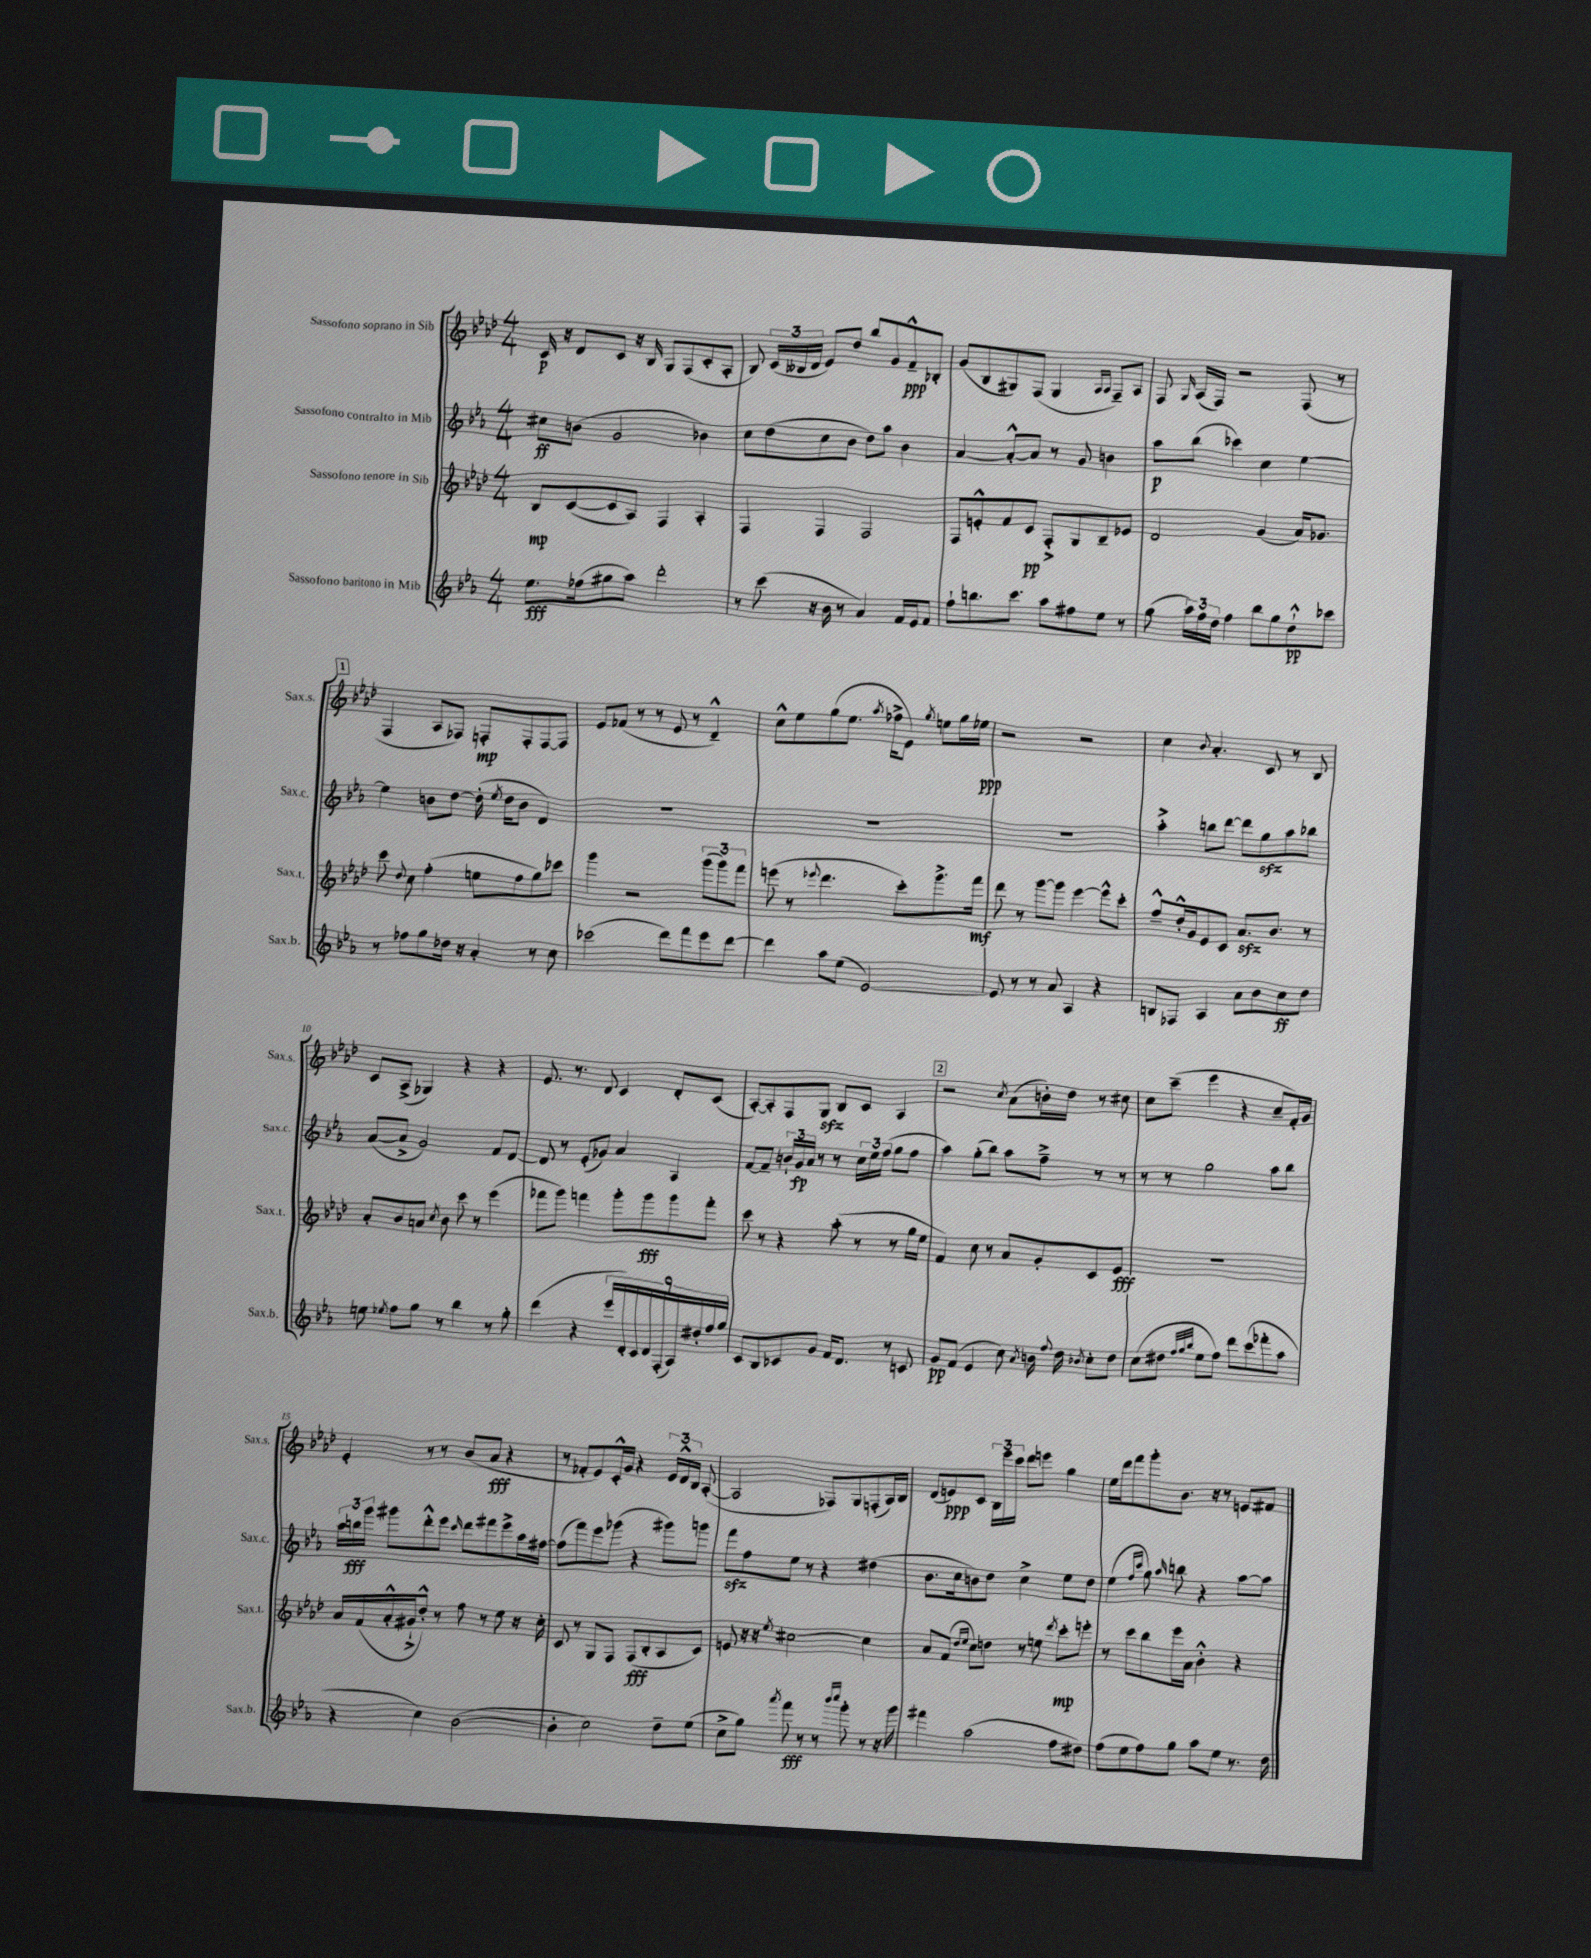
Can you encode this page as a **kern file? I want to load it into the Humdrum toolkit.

**kern	**kern	**kern	**kern
*staff4	*staff3	*staff2	*staff1
*clefG2	*clefG2	*clefG2	*clefG2
*k[b-e-a-]	*k[b-e-a-d-]	*k[b-e-a-]	*k[b-e-a-d-]
*M4/4	*M4/4	*M4/4	*M4/4
8.ee-\L	8B-/L	8cc#\L	16c/
.	.	.	16r
.	([8c/	(8b\J	8d-/L
(16ff-\k	.	.	.
8gg#\	8c/]	2g/	8c/J
8aa-\J)	8A-/J)	.	16r
.	.	.	16B-/
2ddd'\	4F/	.	8G/L
.	.	.	(8F/
.	4A-'/	4b-\)	8c'/
.	.	.	8A-'/J
=	=	=	=
8r	4F/	8cc\L	8B-/)
(8ccc\	.	(8dd\	(24c/LL
.	.	.	24B--/
.	.	.	24d-/JJ
16r	4F/	8cc\	8e-/L)
16b-\	.	.	.
8r	.	8b-\J	8dd-/J
4a-/)	2F/	8dd\L)	8bb-/L
.	.	8aa-\J	8g/
16f/LL	.	4b-\	8f~^^/
16e-/J	.	.	.
8f/J	.	.	8B-'/J
=	=	=	=
8ff`\L	8F/L	[4a-/	(8g/L
8.bb\	8e'^^/	.	8B-/
.	8f/	8a-'^^/_L	8G#/)
8.ccc\J	.	.	.
.	8c/J	8a-/]J	(8F/J
8aa-\L	8F'^/L	8r	4G#/
8ff#\	8G/	8g/	.
.	.	.	16qqA-/LL
.	.	.	16qqA-/JJ
8ee-\J	8B-~/	4b\	8F~/L)
8r	8e-/J	.	8A-/J
=	=	=	=
(8gg\	2d-/	8aa-\L	8F/
.	.	.	16qqG/
24aa-\LL)	.	(8bb-\J	(16A-/LL
24ff\	.	.	.
.	.	.	16F/JJ)
24dd\JJ	.	.	.
4ff\	.	4ccc-\)	2r
8bb-\L	(4g/	4cc\	.
8gg\	.	.	.
8dd`^^\	16a-/LK)	[4ee-\	(8F/
.	8.g-/J	.	.
8ccc-\J	.	.	8r
=	=	=	=
8r	8ccc\	4ee-\]	4F/
.	8qqdd-/	.	.
8ff-\L	8cc\	.	.
8gg\	(4ff'\	8b\L	8A-/L
16dd-\Jk	.	[8dd\J	8F-/J)
16r	.	.	.
4a-'/	8ee\L	(16dd'\]	8F'/L
.	.	8qee-/	.
.	.	16dd\LK	.
.	8ff\	8b\J	8F'/
8r	8gg\)	4d/)	[8F/
8cc\	8ccc-\J	.	8F/]J
=	=	=	=
(2ccc-\	4ggg\	1r	8e-/L
.	.	.	(8f-/J
.	2r	.	8r
.	.	.	8r
8ddd\L)	.	.	8e-/
8fff\	.	.	8r
8eee-\	(12ggg\L	.	4d-~^^/)
.	12ggg\)	.	.
[8ddd\J	.	.	.
.	12fff\J	.	.
=	=	=	=
4ddd\]	(8eee\	1r	8cc^^\L
.	8r	.	8ee-\
.	8qqeee-/	.	.
8aa-\L	4.ddd-\	.	(8gg\
(8ee-\J	.	.	8.ee-\J
[2e-/)	.	.	.
.	.	.	8qaa-/
.	.	.	16ff-^\LK
.	8ccc'\L)	.	8e-\J)
.	.	.	8qgg/
.	8.ggg^\	.	8ee\L
.	.	.	16gg\L
.	16fff\Jk	.	16ee-\JJ
=	=	=	=
8e-/]	8ddd-\	1r	2r
8r	8r	.	.
8r	[8ggg\L	.	.
8a-/	8ggg\]J	.	.
4A-/	[4eee-\	.	2r
4r	8eee-^^\]L	.	.
.	8ccc'\J	.	.
=	=	=	=
8B/L	8ff~^^/L	4aa-'^\	4cc\
8F-/J	16dd-'^^/L	.	.
.	16g/J	.	.
.	.	.	8qqb-/
4A-/	8e-/	8bb\L	4.a-'/
.	8c/J	[8ddd\J	.
8a-\L	8.a-/L	8ddd\]L	.
8b-\	.	8gg\	8c/
.	8.b-/J	.	.
8cc\	.	8aa-\	8r
8dd\J	8r	8bb-\J	8B-/
=	=	=	=
8ee\	8a-'/L	([8a-/L	8c/L
8qee-/	.	.	.
8ff\L	8b-/	8a-^/]J	(8A-^/J
8gg\J	8a/J	2g/)	4G-/)
.	8qcc/	.	.
8r	8b-\	.	.
4bb-\	8ccc\	.	4r
.	8r	.	.
8r	(4eee-\	8f/L	4r
8gg'\	.	[8d/J	.
=	=	=	=
(4ddd\	8fff-\L	8d/]	8.e-/
.	8ggg\J)	8r	.
.	.	.	8.r
4r	4fff\	(8e-'/L	.
.	.	8g-/J)	8d-/
18eee-/LL	8ggg'\L	4a-/	4c/
18d'/)	.	.	.
18c/	.	.	.
.	8ggg\	.	.
18d/	.	.	.
(18F'/	.	.	.
.	8ggg\	4A-/	8d-'/L
18A-/)	.	.	.
18dd#'/	.	.	.
.	8fff'\J	.	(8c/J
18ff/	.	.	.
18gg/JJ	.	.	.
=	=	=	=
8c/L	8ccc\	[8f/L	[8A-'/L)
8B-/	8r	8f~/]J	8A-'/]
8c-/	4r	24b`/LL	8F/
.	.	24g/	.
.	.	24a-/JJ	.
8g/J	.	8r	8G/J
16f/LK	(8aa-'\	8r	8B-/L
8.d/J	.	.	.
.	8r	24cc\LL	8c/J
.	.	24ee-\	.
.	.	(24ff\JJ	.
8r	8r	8gg\L	4A-/
8c/	16gg\LL	8ff\J	.
.	16ee-\JJ	.	.
=	=	=	=
8g/L	4f/)	4aa-\)	2r
(8f/J	.	.	.
4e-/	8cc\	(8gg'\L	.
.	8r	8bb-\J)	.
.	.	.	8qcc/
8cc\)	8a-/L	8aa-\L	(8a-\L
8qa-/	.	.	.
16b\	8g'/	8ff~^\J	16b'\L)
8qqff/	.	.	.
16dd\	.	.	16dd-\JJ
8qb-/	.	.	.
8cc'\L	8c/	8r	8r
8dd\J	8e-/J	8r	8cc#\
=	=	=	=
(8cc\L	1r	8r	8cc\L
8dd#\J	.	8r	(8ccc~\J
32qqff/LLL	.	.	.
32qqgg/	.	.	.
32qqbb-/JJJ	.	.	.
8ee-\L	.	2gg\	4eee-\
8ff\J)	.	.	.
8ddd\L	.	.	4r
(8ccc\	.	.	.
8fff-'\	.	8aa-\L	8cc~/L
8aa-\J	.	8bb-\J	16f'/L)
.	.	.	16g/JJ
=	=	=	=
4r	16a-/LL	24aa-\LL	4e-'/
.	.	24bb\	.
.	(16f/	.	.
.	.	24ggg\JJ	.
.	16a-'^^/	8ggg#\L	.
.	16g#`^/J	.	.
4cc\)	8dd-'^^/J)	8ddd'^^\	8r
.	8r	8eee-\J	8r
.	.	16qqccc/	.
([2b-\	8ff\	8ddd\L	(8b-/L
.	8r	8fff#\	8a-/J
.	8ee-\	8eee-^\	4r
.	16r	16aa-\L	.
.	16cc'\	[16ff#\JJ	.
=	=	=	=
4b-'\]	8c/	(8ff#\]L	8r
.	8r	8fff\)	8f-'/L
2cc\)	8G/L	8eee-\	8e-/)
.	8F/J	(8ggg-\J	16c'^^/L
.	.	.	16g/JJ
.	(8F/L	4r	4r
.	8B-'/	.	.
8dd~\L	8A-/	8ggg#\L)	24e-/LL
.	.	.	24d-^^/
.	.	.	24B-/JJ
(8ee-\J	8c/J)	8ggg\J	([8A-'/
=	=	=	=
8cc^\L	8e/	8fff\L	2A-/]
8gg\J)	16r	8ff\	.
.	16r	.	.
8qaaa-/	8qee-/	.	.
8fff\	[2cc#\	8ee-\J	.
8r	.	8r	.
8r	.	4r	8F-/L)
16qqbbb-/LL	.	.	.
16qqcccc/JJ	.	.	.
8ggg'\	.	.	8G/
8r	4cc#\]	(4dd#\	(8F'/
16r	.	.	16A-/L)
16ggg\	.	.	16B-/JJ
=	=	=	=
4fff#\	8a-/L	8.b-\L	(8d-/L
.	(8f/J	.	8e/)
.	.	16cc\k	.
.	16qqdd-/LL	.	.
.	16qqee-/JJ	.	.
(2aa-\	8cc\L)	8b\)	8c/J
.	8dd\J	8dd\J	24B-\LL
.	.	.	24eee-\
.	.	.	24ccc\JJ
.	8r	4cc^\	8ddd-\L
.	8ee\	.	8eee\J
.	8qddd-/	.	.
8ff\L	8ccc'\L	8ee-\L	4gg\
8dd#\J)	8eee'\J	8dd\J	.
=	=	=	=
(8ff\L	8r	(4ee-\	16ee-\LL
.	.	.	16ddd-\J
8ee-\	8ccc\L	.	8fff\
.	.	16qqff/LL	.
.	.	16qqccc/JJ	.
8ff\)	8bb-\	8gg\)	8ggg'\
.	.	16qqaa-/	.
8gg\J	16eee-\L	8bb\	8.b-\J
.	16a-\JJ	.	.
8aa-\L	4b-'^^\	4r	.
.	.	.	16r
8ee-\J	.	.	8r
8.r	4r	[8aa-\L	8e/L
.	.	8aa-\]J	8f#/J
16dd\	.	.	.
==	==	==	==
*-	*-	*-	*-
